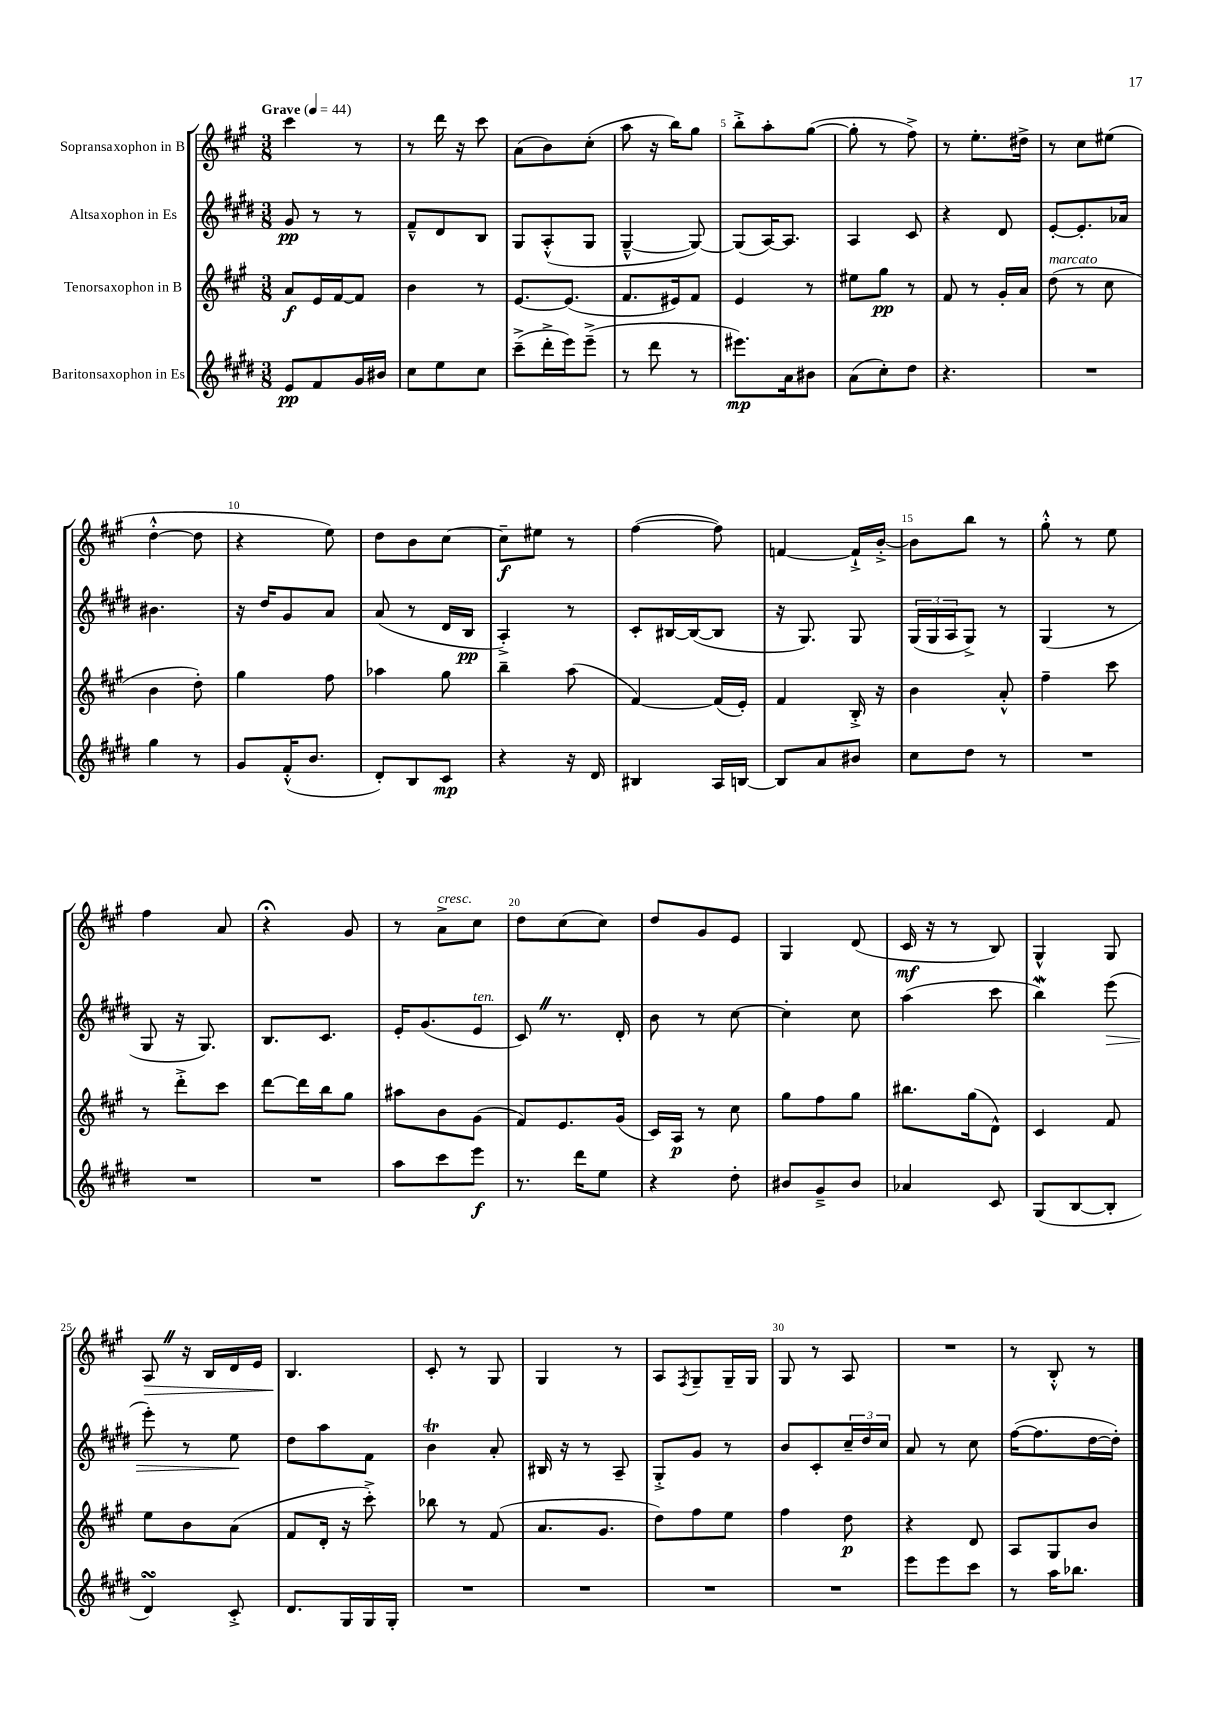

**kern	**kern	**kern	**kern
*staff4	*staff3	*staff2	*staff1
*clefG2	*clefG2	*clefG2	*clefG2
*k[f#c#g#d#]	*k[f#c#g#]	*k[f#c#g#d#]	*k[f#c#g#]
*M3/8	*M3/8	*M3/8	*M3/8
*MM44	*MM44	*MM44	*MM44
8e/L	8a/L	8g#/	4ccc#\
8f#/	16e/L	8r	.
.	[16f#/J	.	.
16g#/L	8f#/]J	8r	8r
16b#/JJ	.	.	.
=	=	=	=
8cc#\L	4b\	8f#~^^/L	8r
8ee\	.	8d#/	16ddd\
.	.	.	16r
8cc#\J	8r	8B/J	8ccc#\
=	=	=	=
(8ccc#~^\L	[8.e/L	8G#/L	(8a\L
16ddd#'^\L	.	(8A'^^/	8b\)
16eee\J)	(8.e/]J	.	.
(8eee~^\J	.	8G#/J	(8cc#'\J
=	=	=	=
8r	8.f#/L	[4G#~^^/	8aa\
8ddd#\	.	.	16r
.	16e#/k)	.	16bb\LK)
8r	8f#/J	8G#/_)	8gg#\J
=	=	=	=
8.eee#\L)	4e/	(8G#/]L	8bb'^\L
.	.	[16A/K)	8aa'\
16a\k	.	8.A/]J	.
8b#\J	8r	.	([8gg#\J
=	=	=	=
(8a\L	8ee#\L	4A/	8gg#'\]
8cc#'\)	8gg#\J	.	8r
8dd#\J	8r	8c#/	8ff#^\)
=	=	=	=
4.r	8f#/	4r	8r
.	8r	.	8.ee'\L
.	16g#'/LL	8d#/	.
.	16a/JJ	.	16dd#^\Jk
=	=	=	=
4.r	(8dd\	[8e'/L	8r
.	8r	8.e'/]	8cc#\L
.	8cc#\	.	(8ee#\J
.	.	16a-/Jk	.
=	=	=	=
4gg#\	4b\	4.b#\	[4dd'^^\
8r	8dd'\)	.	8dd\]
=	=	=	=
8g#/L	4gg#\	16r	4r
.	.	16dd#/LK	.
(16f#'^^/K	.	8g#/	.
8.b/J	.	.	.
.	8ff#\	8a/J	8ee\)
=	=	=	=
8d#'/L)	4aa-\	(8a/	8dd\L
8B/	.	8r	8b\
8c#/J	8gg#\	16d#/LL	[8cc#\J
.	.	16B/JJ	.
=	=	=	=
4r	4bb~\	4A'^/)	8cc#~\]L
.	.	.	8ee#\J
16r	(8aa\	8r	8r
16d#/	.	.	.
=	=	=	=
4B#/	[4f#/)	8c#'/L	([4ff#\
.	.	[16B#/L	.
.	.	(16B#/_J	.
16A/LL	(16f#/]LL	8B#/]J	8ff#\])
[16B/JJ	16e'/JJ)	.	.
=	=	=	=
8B/]L	4f#/	16r	[4f/
.	.	8.G#/)	.
8a/	.	.	.
8b#/J	16B'^/	8G#/	16f`^/]LL
.	16r	.	[16b'^/JJ
=	=	=	=
8cc#\L	4b\	(24G#/LL	8b\]L
.	.	24G#/	.
.	.	24A/J	.
8dd#\J	.	8G#^/J)	8bb\J
8r	8a'^^/	8r	8r
=	=	=	=
4.r	4ff#~\	(4G#/	8gg#'^^\
.	.	.	8r
.	8ccc#\	8r	8ee\
=	=	=	=
4.r	8r	8G#/	4ff#\
.	8ddd'^\L	16r	.
.	.	8.G#/)	.
.	8ccc#\J	.	8a/
=	=	=	=
4.r	[8ddd\L	8.B/L	4r;
.	16ddd\]L	.	.
.	16bb\J	8.c#/J	.
.	8gg#\J	.	8g#/
=	=	=	=
8aa\L	8aa#\L	16e'/LK	8r
.	.	(8.g#/	.
8ccc#\	8b\	.	8a^\L
8eee\J	(8g#\J	8e/J	8cc#\J
=	=	=	=
8.r	8f#/L)	8c#/)	8dd\L
.	8.e/	8.r	(8cc#\
16ddd#\LK	.	.	.
8ee\J	.	.	8cc#\J)
.	(16g#/Jk	16d#'/	.
=	=	=	=
4r	16c#/LL)	8b\	8dd/L
.	16A/JJ	.	.
.	8r	8r	8g#/
8dd#'\	8cc#\	[8cc#\	8e/J
=	=	=	=
8b#/L	8gg#\L	4cc#'\]	4G#/
8g#~^/	8ff#\	.	.
8b#/J	8gg#\J	8cc#\	(8d/
=	=	=	=
4a-/	8.bb#\L	(4aa\	16c#/
.	.	.	16r
.	.	.	8r
.	(16gg#\k	.	.
8c#/	8d^^\J)	8ccc#\	8B/)
=	=	=	=
(8G#/L	4c#/	4bb\)	4G#^^/
[8B/	.	.	.
8B'/]J	8f#/	(8eee\	8G#/
=	=	=	=
4d#/)	8ee\L	8eee'\)	8A/
.	8b\	8r	16r
.	.	.	16B/LL
8c#'^/	(8a\J	8ee\	16d/
.	.	.	16e/JJ
=	=	=	=
8.d#/L	8f#/L	8dd#\L	4.B/
.	16d'/Jk	8aa\	.
16G#/L	16r	.	.
16G#/	8ccc#'^\)	8f#\J	.
16G#'/JJ	.	.	.
=	=	=	=
4.r	8bb-\	4b\	8c#'/
.	8r	.	8r
.	(8f#/	8a'/	8G#/
=	=	=	=
4.r	8.a/L	16B#/	4G#/
.	.	16r	.
.	.	8r	.
.	8.g#/J	.	.
.	.	8A~/	8r
=	=	=	=
4.r	8dd\L)	8G#'^/L	8A/L
.	.	.	8qF#/
.	8ff#\	8g#/J	8G#~/
.	8ee\J	8r	16G#~/L
.	.	.	16G#/JJ
=	=	=	=
4.r	4ff#\	8b/L	8G#/
.	.	8c#'/	8r
.	8dd\	24cc#~/L	8A/
.	.	24dd#/	.
.	.	24cc#/JJ	.
=	=	=	=
8eee\L	4r	8a/	4.r
8eee\	.	8r	.
8ccc#\J	8d/	8cc#\	.
=	=	=	=
8r	8A/L	([16ff#\LK	8r
.	.	8.ff#\]	.
16aa\LK	8G#/	.	8B'^^/
8.bb-\J	.	.	.
.	8b/J	[16dd#\L	8r
.	.	16dd#'\]JJ)	.
==	==	==	==
*-	*-	*-	*-
